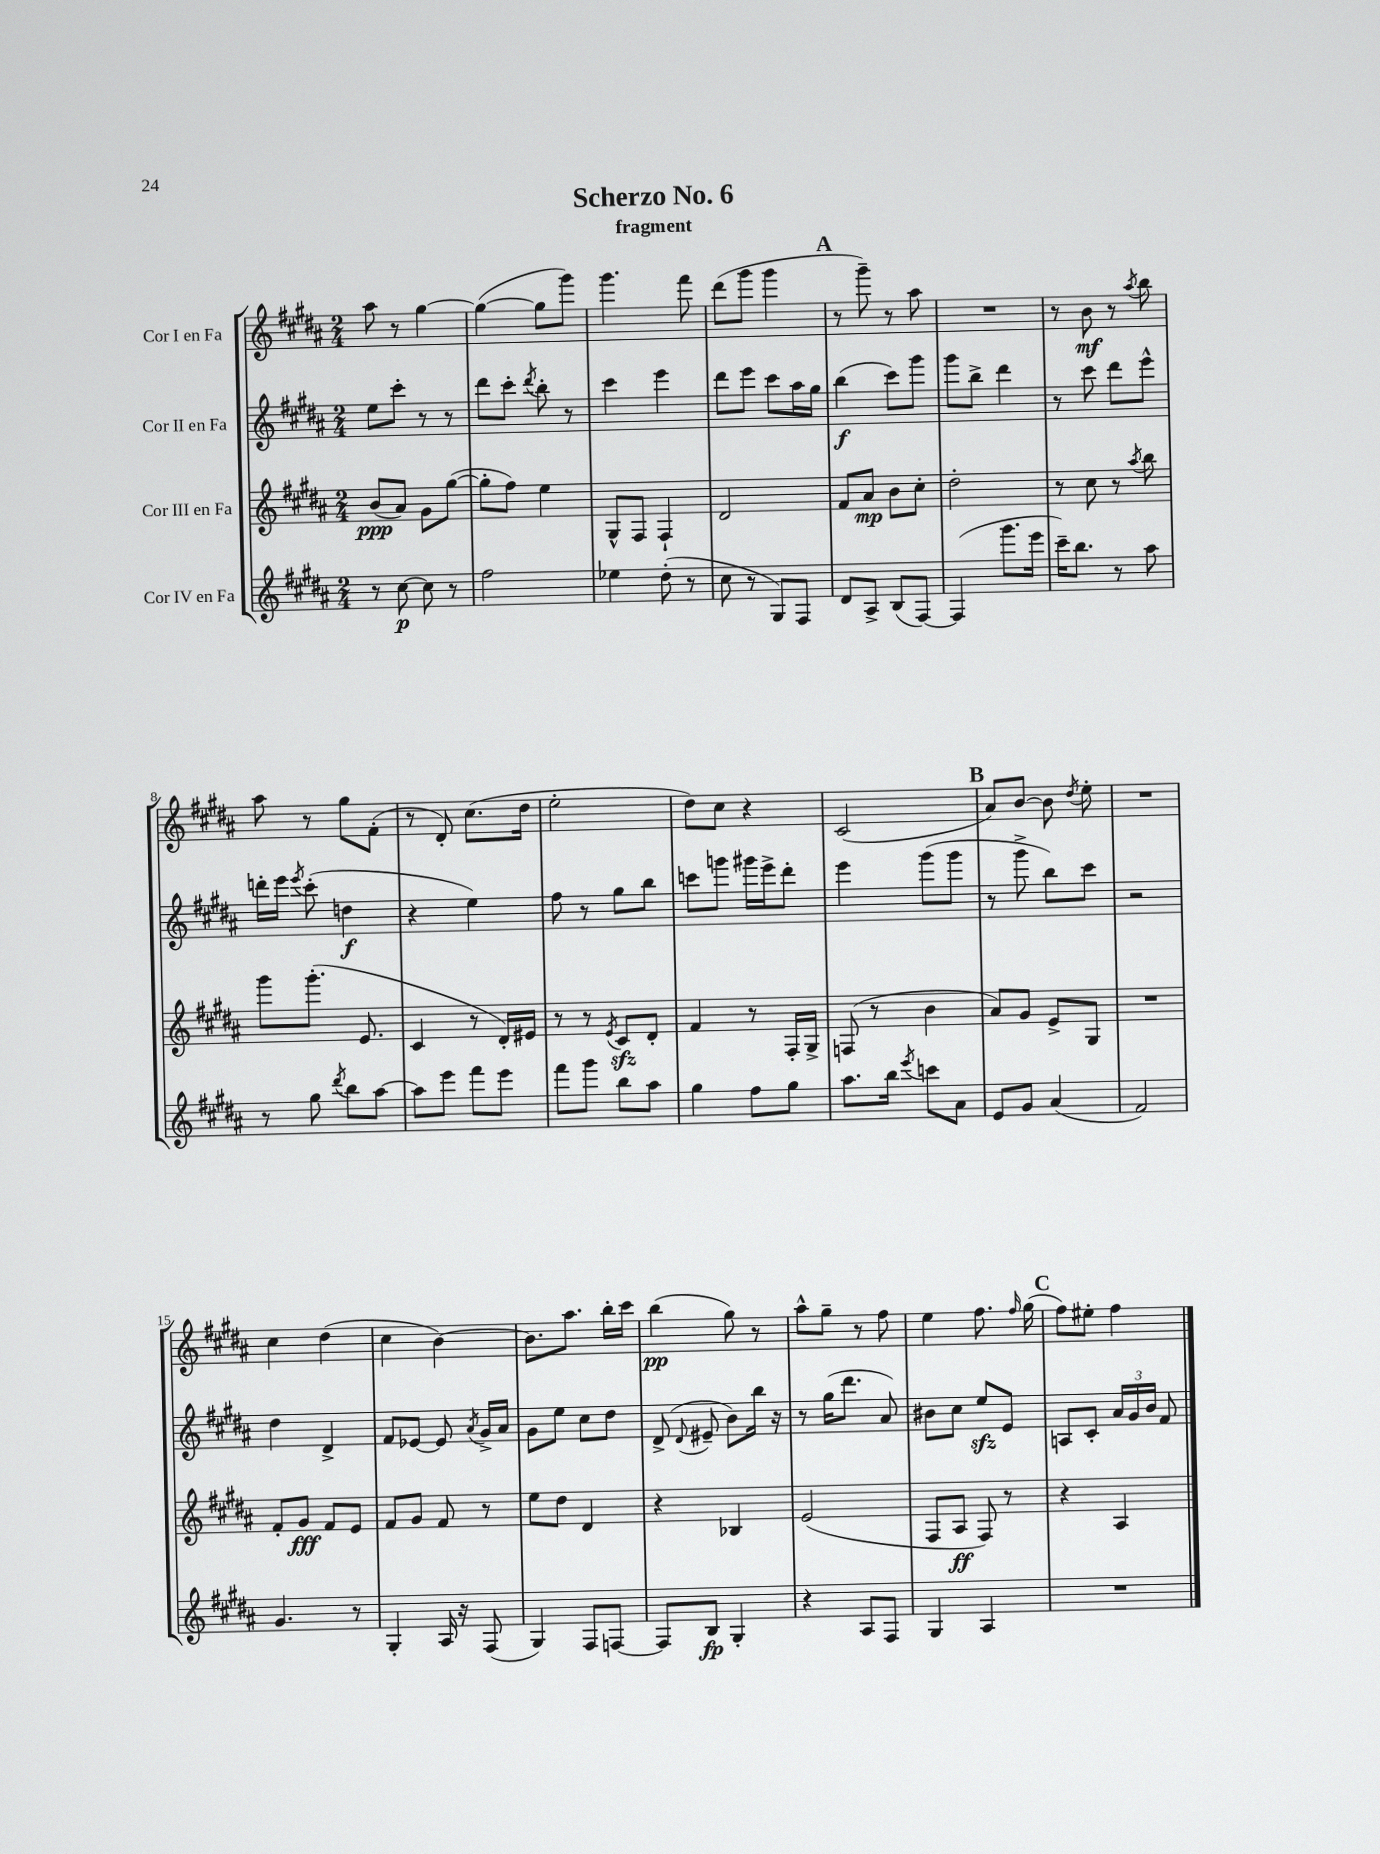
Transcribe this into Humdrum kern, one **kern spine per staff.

**kern	**kern	**kern	**kern
*staff4	*staff3	*staff2	*staff1
*clefG2	*clefG2	*clefG2	*clefG2
*k[f#c#g#d#a#]	*k[f#c#g#d#a#]	*k[f#c#g#d#a#]	*k[f#c#g#d#a#]
*M2/4	*M2/4	*M2/4	*M2/4
8r	(8b/L	8ee\L	8aa#\
[8cc#\	8a#/J)	8ccc#'\J	8r
8cc#\]	8g#\L	8r	[4gg#\
8r	([8gg#\J	8r	.
=	=	=	=
2ff#\	8gg#'\]L	8ddd#\L	(4gg#\_
.	8ff#\J)	8ccc#'\J	.
.	.	8qddd#/	.
.	4ee\	8bb'\	8gg#\]L
.	.	8r	8ggg#\J)
=	=	=	=
4ee-\	8G#^^/L	4ccc#\	4.ggg#\
.	8F#/J	.	.
(8dd#'\	4F#`/	4eee\	.
8r	.	.	8fff#\
=	=	=	=
8cc#\	2d#/	8ddd#\L	(8ddd#\L
8r	.	8eee\J	8ggg#\J
8G#/L)	.	8ccc#\L	4ggg#\
8F#/J	.	16aa#\L	.
.	.	16gg#\JJ	.
=	=	=	=
8d#/L	8f#/L	(4bb\	8r
8A#^/J	8a#/J	.	8ggg#~\)
(8B/L	8b\L	8ccc#\L)	8r
[8F#/J)	8cc#'\J	8ggg#\J	8aa#\
=	=	=	=
(4F#/]	2dd#'\	8ggg#\L	2r
.	.	8bb^\J	.
8.ggg#\L	.	4ddd#\	.
16eee\Jk	.	.	.
=	=	=	=
16ccc#~\LK)	8r	8r	8r
8.bb\J	.	.	.
.	8cc#\	8ccc#\	8b\
8r	8r	8ddd#\L	8r
.	8qaa#/	.	8qaa#/
8aa#\	8bb\	8eee^^\J	8bb\
=	=	=	=
8r	8ggg#\L	16ddd'\LL	8aa#\
.	.	16eee\JJ	.
.	.	8qeee/	.
8gg#\	(8.ggg#'\J	(8ccc#'\	8r
8qddd#/	.	.	.
8bb\L	.	4dd\	8gg#\L
.	8.e/	.	.
[8aa#\J	.	.	(8f#'\J
=	=	=	=
8aa#\]L	4c#/	4r	8r
8eee\J	.	.	8d#'/)
8fff#\L	8r	4ee\)	(8.cc#\L
8eee\J	16d#'/LL)	.	.
.	16e#/JJ	.	16dd#\Jk
=	=	=	=
8fff#\L	8r	8ff#\	2ee'\
8ggg#\J	8r	8r	.
.	8qe/	.	.
8bb\L	8c#/L	8gg#\L	.
8aa#\J	8d#'/J	8bb\J	.
=	=	=	=
4gg#\	4f#/	8ccc\L	8dd#\L)
.	.	8ggg\J	8cc#\J
8ff#\L	8r	16ggg#\LL	4r
.	.	16eee^\J	.
8gg#\J	16F#'/LL	8ddd#'\J	.
.	16G#^/JJ	.	.
=	=	=	=
8.aa#\L	(8F/	4eee\	(2c#/
.	8r	.	.
16bb\Jk	.	.	.
8qeee/	.	.	.
8ccc\L	4b\	(8ggg#\L	.
8a#\J	.	8ggg#\J	.
=	=	=	=
8e/L	8a#/L)	8r	8a#/L)
8g#/J	8g#/J	8ggg#^\	[8b/J
(4a#/	8e^/L	8bb\L)	8b\]
.	.	.	8qdd#/
.	8G#/J	8ccc#\J	8ee'\
=	=	=	=
2f#/)	2r	2r	2r
=	=	=	=
4.g#/	8f#'/L	4dd#\	4cc#\
.	8g#/J	.	.
.	8f#/L	4d#^/	(4dd#\
8r	8e/J	.	.
=	=	=	=
4G#'/	8f#/L	8f#/L	4cc#\
.	8g#/J	[8e-/J	.
16A#/	8f#/	8e-/]	[4b\)
16r	.	.	.
.	.	8qa#/	.
(8F#/	8r	16g#^/LL	.
.	.	16a#/JJ	.
=	=	=	=
4G#/)	8ee\L	8g#\L	8.b\]L
.	8dd#\J	8ee\J	.
.	.	.	8.aa#\J
8F#/L	4d#/	8cc#\L	.
[8F/J	.	8dd#\J	16bb'\LL
.	.	.	16ccc#\JJ
=	=	=	=
8F/]L	4r	(8d#^/	(4bb\
.	.	8qqd#/	.
8B/J	.	8e#~/	.
4G#'/	4B-/	8b\L)	8gg#\)
.	.	16bb\Jk	8r
.	.	16r	.
=	=	=	=
4r	(2e/	8r	8aa#^^\L
.	.	(16gg#\LK	8gg#~\J
.	.	8.ddd#\J	.
8A#/L	.	.	8r
8F#/J	.	8a#/)	8ff#\
=	=	=	=
4G#/	8F#/L	8b#\L	4ee\
.	8A#/J	8cc#\J	.
4A#/	8F#/)	8ee/L	8.ff#\
.	8r	8e/J	.
.	.	.	16qqff#/
.	.	.	(16gg#\
=	=	=	=
2r	4r	8A/L	8ff#\L)
.	.	8c#'/J	8ee#'\J
.	4A#/	24a#/LL	4ff#\
.	.	24g#/	.
.	.	24b/JJ	.
.	.	8f#/	.
==	==	==	==
*-	*-	*-	*-
